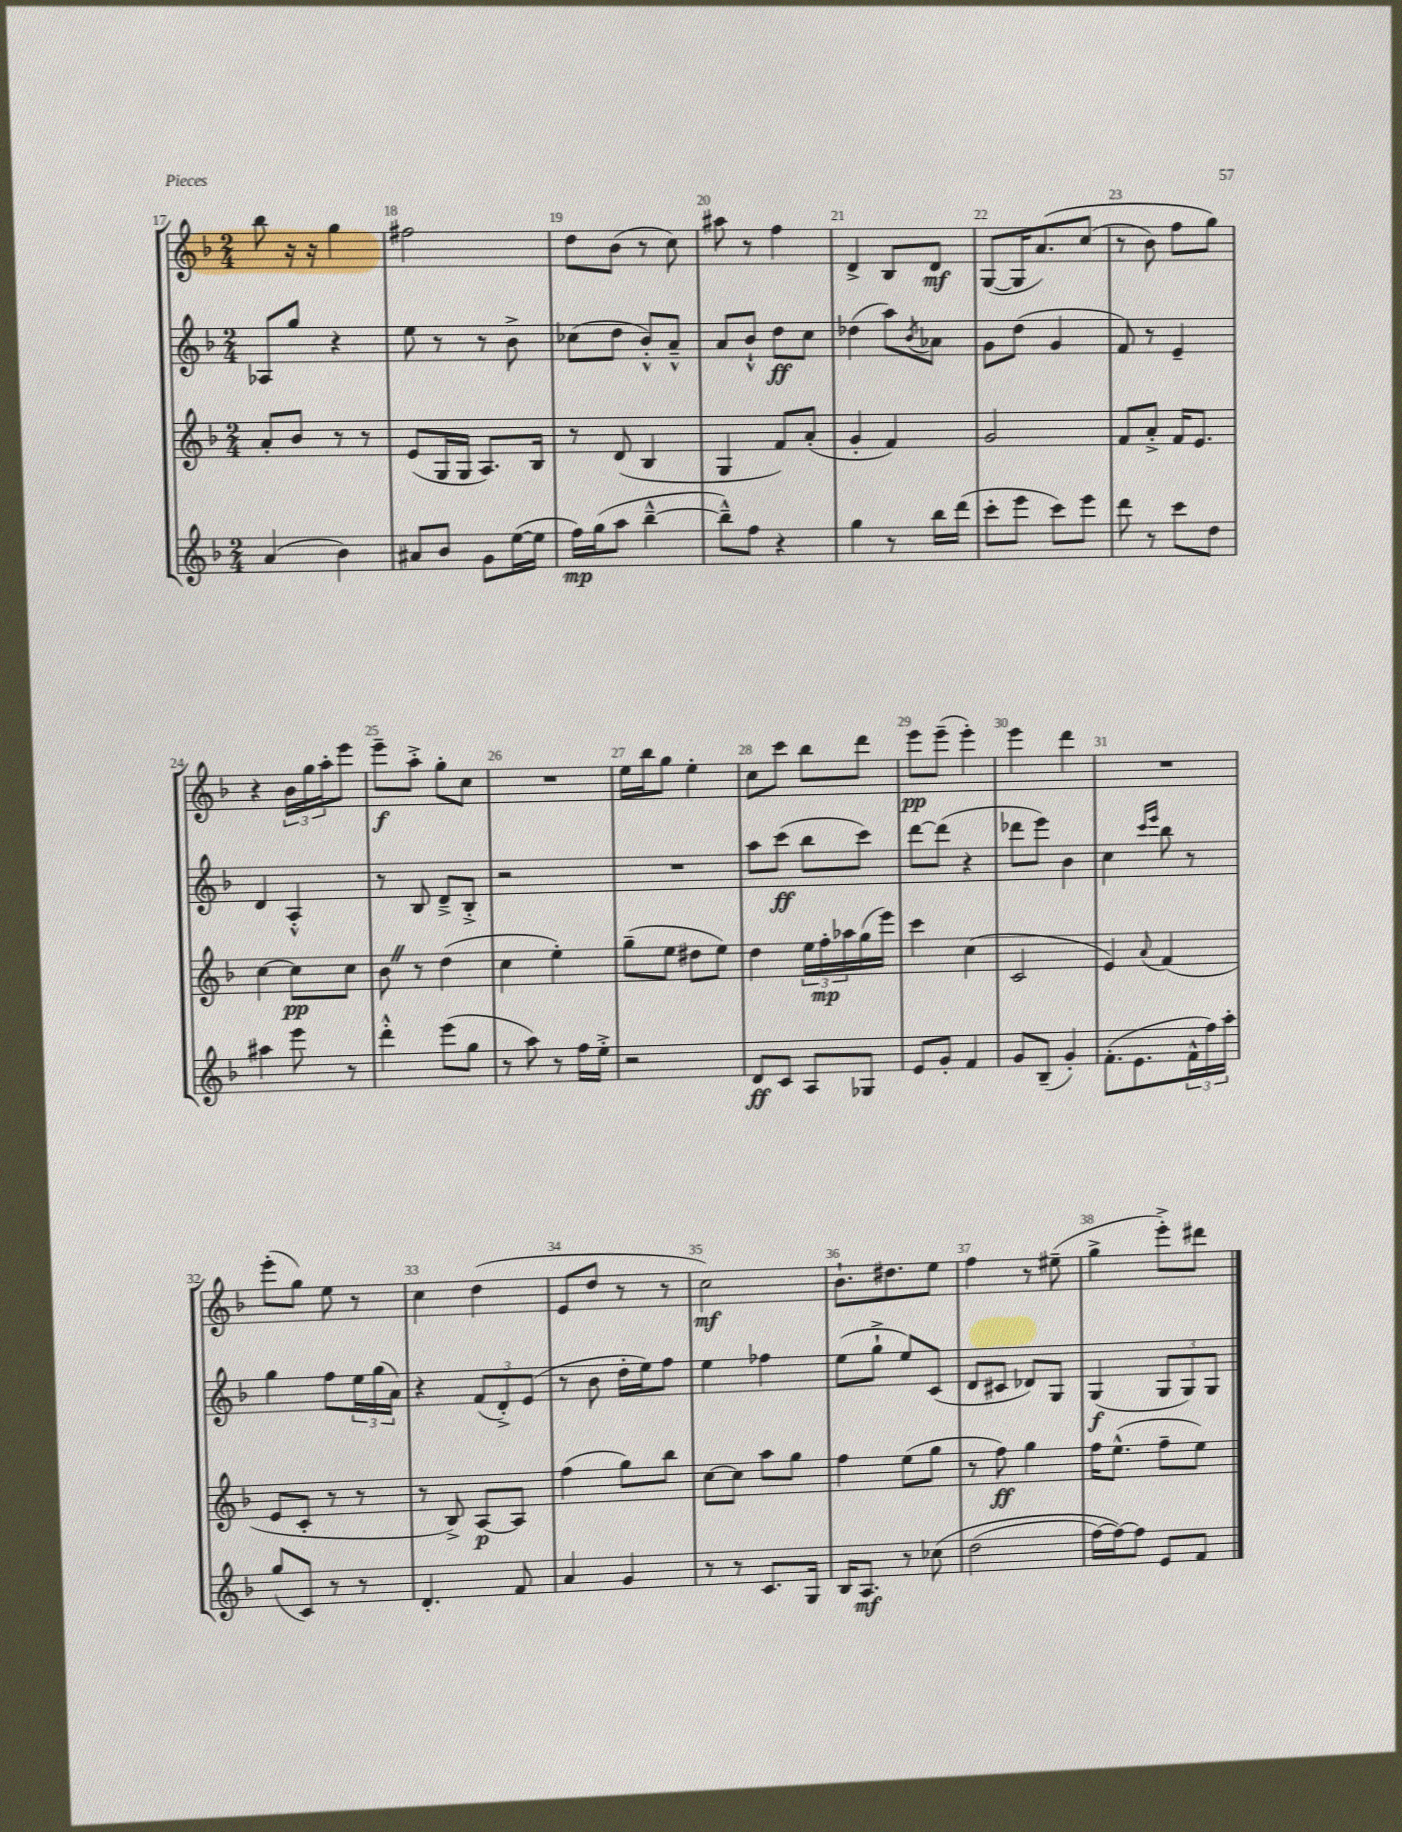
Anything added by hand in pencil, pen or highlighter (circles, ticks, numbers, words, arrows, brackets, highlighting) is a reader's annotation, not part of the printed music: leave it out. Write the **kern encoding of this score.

**kern	**dynam	**kern	**dynam	**kern	**dynam	**kern	**dynam
*part4	*part4	*part3	*part3	*part2	*part2	*part1	*part1
*staff4	*staff4	*staff3	*staff3	*staff2	*staff2	*staff1	*staff1
*clefG2	*	*clefG2	*	*clefG2	*	*clefG2	*
*k[b-]	*	*k[b-]	*	*k[b-]	*	*k[b-]	*
*M2/4	*	*M2/4	*	*M2/4	*	*M2/4	*
=17	=17	=17	=17	=17	=17	=17	=17
(4a/	.	8a'/L	.	8A-X/L	.	8bb-\	.
.	.	8b-/J	.	8gg/J	.	16r	.
.	.	.	.	.	.	16r	.
4b-\)	.	8r	.	4r	.	4gg\	.
.	.	8r	.	.	.	.	.
=18	=18	=18	=18	=18	=18	=18	=18
8a#X/L	.	(8e/L	.	8ee\	.	2ff#X\	.
8b-/J	.	16G/L	.	8r	.	.	.
.	.	16G/JJ	.	.	.	.	.
8g\L	.	8.A/L)	.	8r	.	.	.
([16ee\L	.	.	.	8b-^\	.	.	.
16ee\JJ]	.	16B-/Jk	.	.	.	.	.
=19	=19	=19	=19	=19	=19	=19	=19
16ff\LL)	mp	8r	.	(8cc-X\L	.	8dd\L	.
(16gg\J	.	.	.	.	.	.	.
8aa\J	.	(8d/	.	8dd\J	.	(8b-\J	.
[4bb-~^^\	.	4B-/	.	8b-'^^/L)	.	8r	.
.	.	.	.	8a~^^/J	.	8cc\)	.
=20	=20	=20	=20	=20	=20	=20	=20
8bb-~^^\L])	.	4G/	.	8a/L	.	8aa#X\	.
8ff\J	.	.	.	8b-`^^/J	.	8r	.
4r	.	8f/L)	.	8dd\L	ff	4ff\	.
.	.	(8a'/J	.	8cc\J	.	.	.
=21	=21	=21	=21	=21	=21	=21	=21
4gg\	.	4g'/	.	(4dd-X\	.	4d^/	.
8r	.	4f/)	.	8aa\L)	.	8B-/L	.
.	.	.	.	8qb-/	.	.	.
16bb-\LL	.	.	.	8a-X\J	.	8d/J	mf
(16ddd\JJ	.	.	.	.	.	.	.
=22	=22	=22	=22	=22	=22	=22	=22
8ccc'\L	.	2g/	.	8g\L	.	([8G/L	.
8eee\J	.	.	.	(8dd\J	.	16G/K]	.
.	.	.	.	.	.	(8.a/)	.
8ccc\L)	.	.	.	4g/	.	.	.
8eee\J	.	.	.	.	.	(8cc/J	.
=23	=23	=23	=23	=23	=23	=23	=23
8ddd\	.	8f/L	.	8f/)	.	8r	.
8r	.	8a'^/J	.	8r	.	8b-\)	.
8ccc\L	.	16f/KL	.	4e~/	.	8ff\L	.
.	.	8.e/J	.	.	.	.	.
8dd\J	.	.	.	.	.	8gg\J)	.
!!LO:LB:g=z
=24	=24	=24	=24	=24	=24	=24	=24
4aa#X\	.	[4cc\	.	4d/	.	4r	.
8eee\	.	8cc\L]	pp	4A'^^/	.	24b-\LL	.
.	.	.	.	.	.	24gg\	.
.	.	.	.	.	.	24aa'\J	.
8r	.	8cc\J	.	.	.	8eee\J	.
=25	=25	=25	=25	=25	=25	=25	=25
4ddd'^^\	.	8b-Z\	.	8r	.	8eee~\L	f
.	.	8r	.	8B-/	.	8aa'^\J	.
(8eee\L	.	(4dd\	.	8d~^/L	.	8gg'\L	.
8gg\J	.	.	.	8B-'^/J	.	8cc\J	.
=26	=26	=26	=26	=26	=26	=26	=26
8r	.	4cc\	.	2r	.	2r	.
8aa\)	.	.	.	.	.	.	.
8r	.	4ee'\)	.	.	.	.	.
16ff\LL	.	.	.	.	.	.	.
16ee'^\JJ	.	.	.	.	.	.	.
=27	=27	=27	=27	=27	=27	=27	=27
2r	.	(8gg~\L	.	2r	.	16ee\LL	.
.	.	.	.	.	.	16bb-\J	.
.	.	8ee\J	.	.	.	8gg\J	.
.	.	8dd#X\L	.	.	.	4ee'\	.
.	.	8ee\J)	.	.	.	.	.
=28	=28	=28	=28	=28	=28	=28	=28
8d/L	ff	4dd\	.	8aa\L	.	8cc\L	.
8c/J	.	.	.	(8ccc\J	ff	8ccc\J	.
8A/L	.	24ee\LL	.	8bb-\L	.	8bb-\L	.
.	.	24ff'\	mp	.	.	.	.
.	.	24aa-X\	.	.	.	.	.
8G-X/J	.	(16gg\	.	8ccc\J)	.	8ddd\J	.
.	.	16eee\JJ)	.	.	.	.	.
=29	=29	=29	=29	=29	=29	=29	=29
8e/L	.	4ccc\	.	[8ddd\L	.	8eee\L	pp
8g'/J	.	.	.	(8ddd\J]	.	(8eee~\J	.
4f/	.	(4cc\	.	4r	.	4eee'\)	.
=30	=30	=30	=30	=30	=30	=30	=30
8g/L	.	2c/	.	8ddd-X\L	.	4eee\	.
(8B-~/J	.	.	.	8eee\J)	.	.	.
4g'/)	.	.	.	4b-\	.	4ddd\	.
=31	=31	=31	=31	=31	=31	=31	=31
(8.f'\L	.	4e/)	.	4cc\	.	2r	.
8.e\	.	.	.	.	.	.	.
.	.	.	.	16qqccc/LL	.	.	.
.	.	8qqa/	.	16qqeee/JJ	.	.	.
.	.	(4f/	.	8bb-\	.	.	.
24f^^\L	.	.	.	8r	.	.	.
24ff\)	.	.	.	.	.	.	.
24aa'\JJ	.	.	.	.	.	.	.
!!LO:LB:g=z
=32	=32	=32	=32	=32	=32	=32	=32
(8gg/L	.	8e/L	.	4gg\	.	(8eee'\L	.
8c/J)	.	8c'/J	.	.	.	8gg\J)	.
8r	.	8r	.	8ff\L	.	8ee\	.
8r	.	8r	.	24ee\L	.	8r	.
.	.	.	.	(24gg\	.	.	.
.	.	.	.	24a\JJ)	.	.	.
=33	=33	=33	=33	=33	=33	=33	=33
4.d'/	.	8r	.	4r	.	4cc\	.
.	.	8B-^/)	.	.	.	.	.
.	.	[8A/L	p	(12f/L	.	(4dd\	.
.	.	.	.	12d'^/)	.	.	.
8f/	.	8A/J]	.	.	.	.	.
.	.	.	.	(12e/J	.	.	.
=34	=34	=34	=34	=34	=34	=34	=34
4a/	.	(4ff\	.	8r	.	8e/L	.
.	.	.	.	8b-\	.	8dd/J	.
4g/	.	8gg\L)	.	16dd'\LL	.	8r	.
.	.	.	.	16ee\J)	.	.	.
.	.	8bb-\J	.	8ff\J	.	8r	.
=35	=35	=35	=35	=35	=35	=35	=35
8r	.	[8cc\L	.	4ee\	.	2cc\)	mf
8r	.	8cc\J]	.	.	.	.	.
8.c/L	.	8aa\L	.	4ff-X\	.	.	.
.	.	8gg\J	.	.	.	.	.
16G/Jk	.	.	.	.	.	.	.
=36	=36	=36	=36	=36	=36	=36	=36
16B-/KL	.	4ff\	.	(8ee\L	.	8.b-`\L	.
8.A/J	mf	.	.	.	.	.	.
.	.	.	.	8gg`^\J	.	.	.
.	.	.	.	.	.	8.dd#X\	.
8r	.	(8ee\L	.	8ee/L)	.	.	.
(8cc-X\	.	8gg\J	.	(8c/J	.	8ee\J	.
=37	=37	=37	=37	=37	=37	=37	=37
(2dd\	.	8r	.	8d/L	.	4ff\	.
.	.	8ff\)	ff	8c#X/J	.	.	.
.	.	4gg\	.	8d-X/L)	.	8r	.
.	.	.	.	8G/J	.	(8ee#X~\	.
=38	=38	=38	=38	=38	=38	=38	=38
[16ff\LL)	.	16ff\KL	.	(4G/	f	4gg^\	.
16ff\J_)	.	(8.ee^^\J	.	.	.	.	.
8ff\J]	.	.	.	.	.	.	.
8e/L	.	8ff~\L	.	12G/L	.	8eee'^\L)	.
.	.	.	.	12G/)	.	.	.
8f/J	.	8ee\J)	.	.	.	8ddd#X\J	.
.	.	.	.	12G/J	.	.	.
==	==	==	==	==	==	==	==
*-	*-	*-	*-	*-	*-	*-	*-
